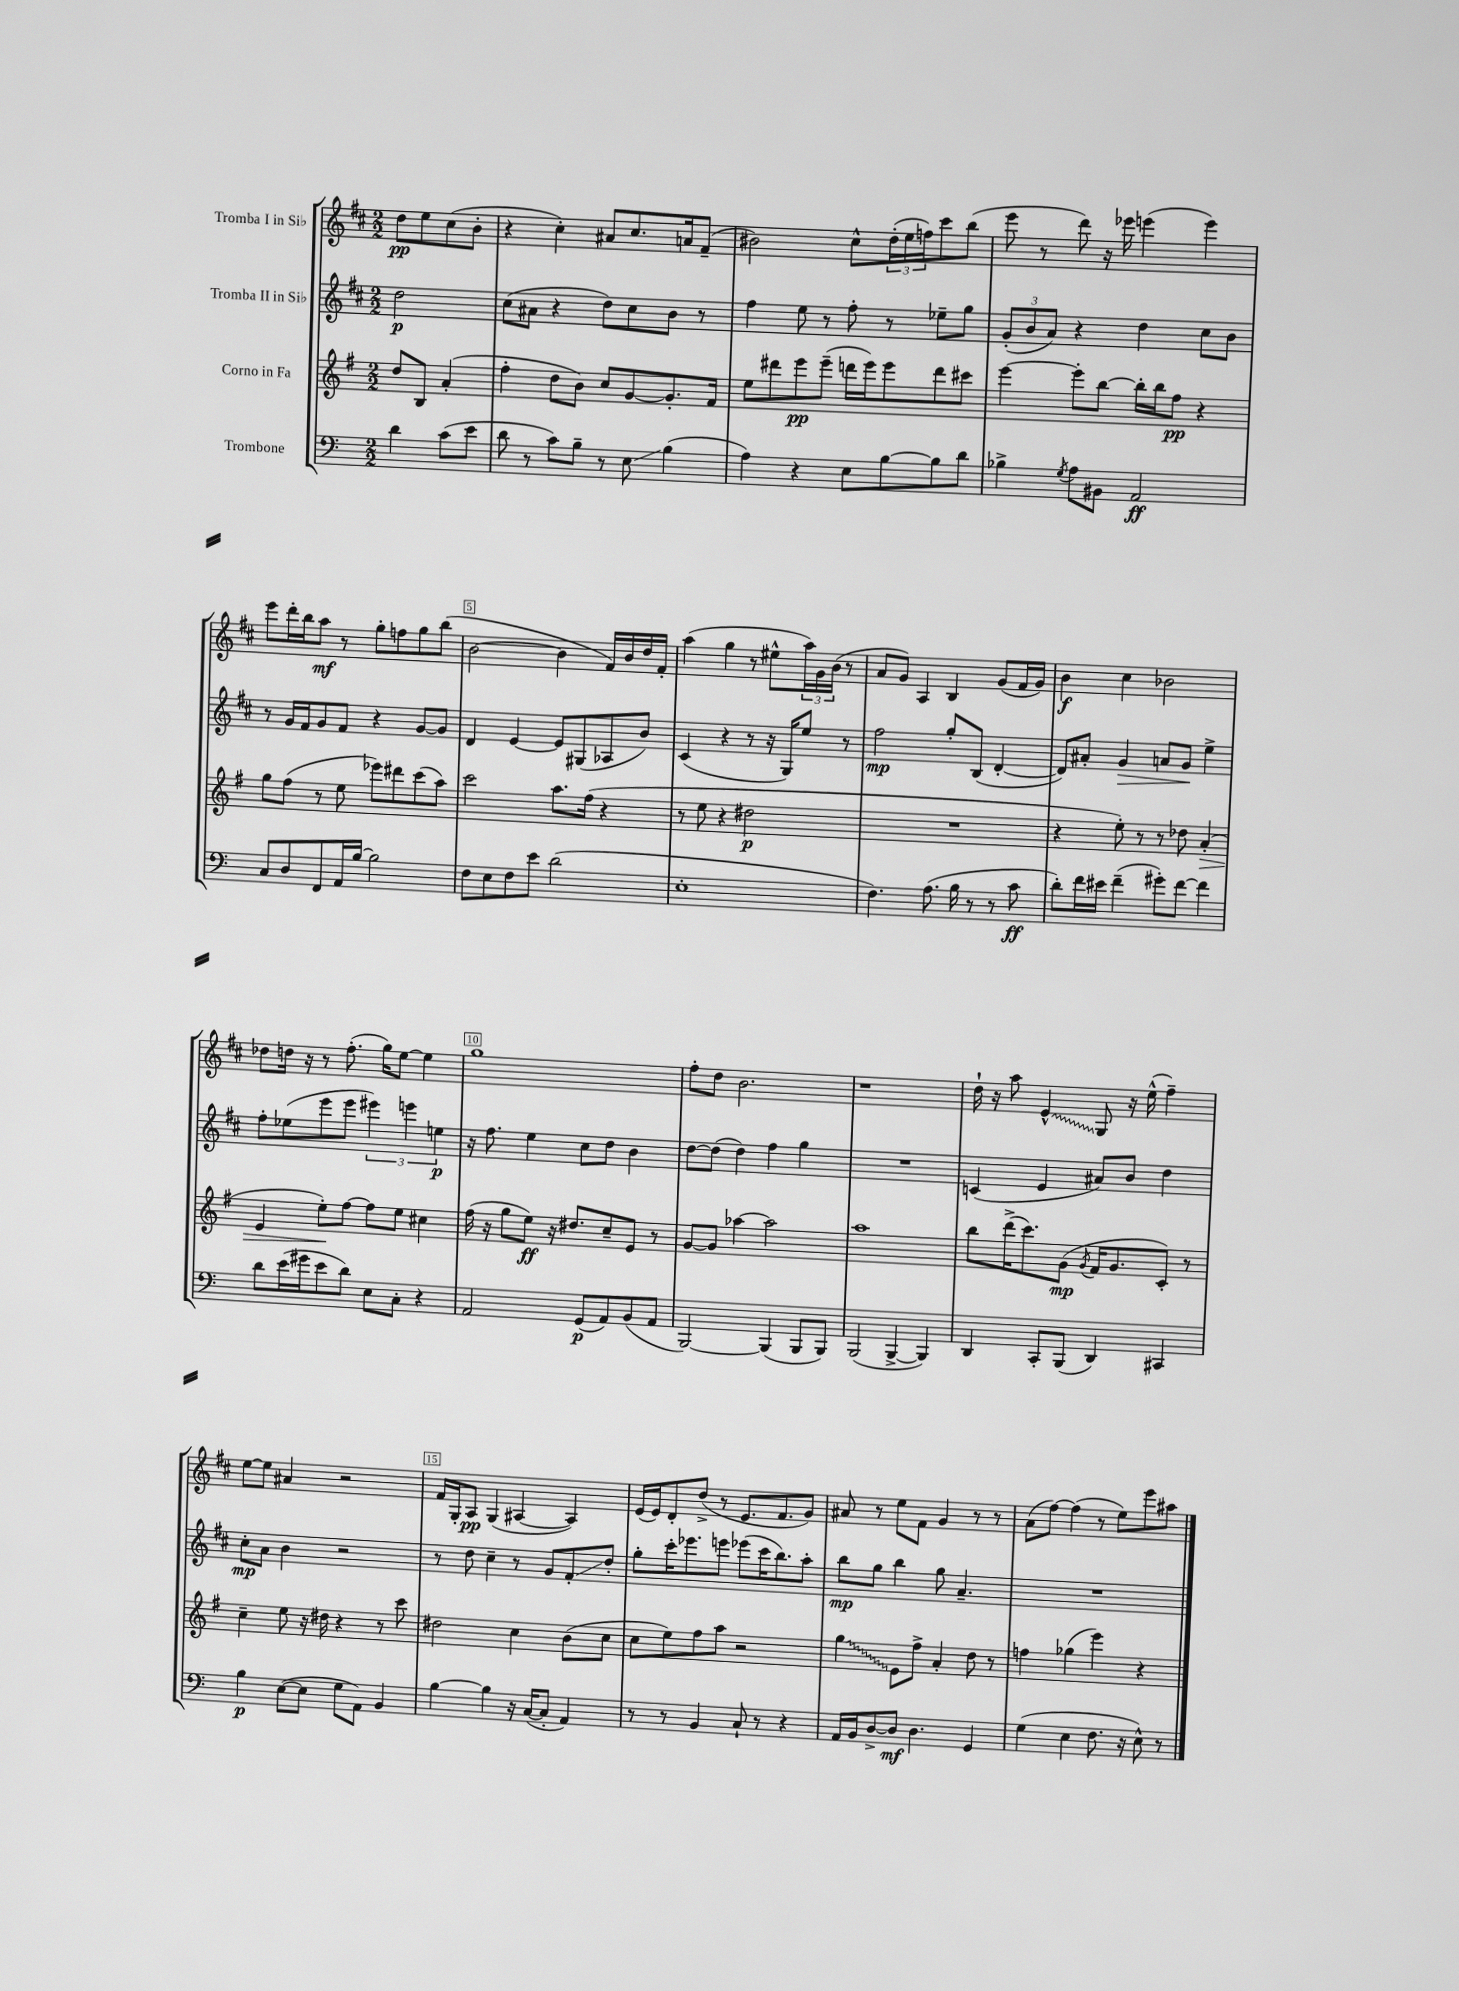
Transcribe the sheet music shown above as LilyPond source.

<<
\new StaffGroup <<
\new Staff = "s0" \with { instrumentName = "Tromba I in Sib" } {
    \clef treble \key d \major \numericTimeSignature \time 2/2 \partial 2
    d''8\pp e''8 cis''8( b'8-. |
    r4 cis''4-.) ais'8 cis''8. a'16 fis'8--( |
    bis'2) cis''8-^ \tuplet 3/2 { d''16-.( e''16 f''16) } cis'''8 b''8( |
    e'''8 r8 d'''8) r16 ees'''16 e'''4( e'''4) |
    e'''8 d'''16-. b''16 a''8\mf r8 g''8-. f''8 g''8 b''8( |
    b'2~ b'4 fis'16) b'16 d''16 fis'16-. |
    a''4( g''4 r8 eis''8-^ \tuplet 3/2 { a''16) g'16 b'16( } r8 |
    a'8 g'8) a4 b4 g'8( fis'16 g'16) |
    b'4\f cis''4 bes'2 |
    des''8 d''16 r16 r8 fis''8.-.( g''16) e''8~ e''4 |
    g''1 |
    fis''8-. d''8 b'2. |
    r1 |
    d''16-! r16 a''8 \once \override Glissando.style = #'zigzag e'4-^\glissando g8 r16 e''16-^( fis''4--) |
    e''8~ e''8 ais'4 r2 |
    fis'16 g16-. a8\pp g4( ais4~ ais4) |
    e'16( e'16) d'8-. d''8->( r8 e'8. fis'8. g'8) |
    ais'8 r8 e''8 fis'8 g'4 r8 r8 |
    a'8( fis''8~) fis''4( r8 e''8) e'''8 ais''8 \bar "|." |
}
\new Staff = "s1" \with { instrumentName = "Tromba II in Sib" } {
    \clef treble \key d \major \numericTimeSignature \time 2/2 \partial 2
    d''2\p |
    cis''8( ais'8 r4 d''8) cis''8 b'8 r8 |
    fis''4 e''8 r8 fis''8-. r8 ees''8-- g''8 |
    \tuplet 3/2 { g'8-.( b'8 a'8) } r4 d''4 cis''8 b'8 |
    r8 g'16 fis'16 g'8 fis'8 r4 g'8~ g'8 |
    d'4 e'4~ e'8 gis8( aes8 b'8) |
    cis'4( r4 r8 r16 g16) e''8 r8 |
    fis''2\mp g''8-. b8( d'4~-. |
    d'8) ais'8-. g'4\> a'8 g'8\! e''4-> |
    fis''8-. ees''8( e'''8 e'''8 \tuplet 3/2 { eis'''4) e'''4 e''4\p } |
    r16 fis''8. e''4 cis''8 d''8 b'4 |
    d''8~ d''8( d''4) fis''4 g''4 |
    R1 |
    c'4( e'4 ais'8) b'8 d''4 |
    cis''8-.\mp a'8 b'4 r2 |
    r8 d''8 cis''4-- r8 g'8 fis'8-.\glissando d''8-. |
    g''8-. cis'''16-. ees'''8. e'''8 ees'''8( cis'''16 b''8.) a''8-. |
    b''8\mp g''8 b''4 g''8 a'4.-- |
    R1 \bar "|." |
}
\new Staff = "s2" \with { instrumentName = "Corno in Fa" } {
    \clef treble \key g \major \numericTimeSignature \time 2/2 \partial 2
    d''8 b8 a'4-.( |
    fis''4-. d''8 b'8) c''8 g'8~ g'8.-. fis'16 |
    e''8 dis'''8 e'''8\pp e'''8--( d'''16 e'''16) e'''8 d'''8 cis'''8 |
    e'''4~ e'''8-. b''8~ b''16-. b''16 fis''8\pp r4 |
    g''8 fis''8( r8 e''8 ees'''8) dis'''8 c'''8( a''8) |
    c'''2 a''8. fis''16( r4 |
    r8 e''8 r4 dis''2\p |
    R1 |
    r4 e''8-.) r8 r8 des''8 a'4-.\>( |
    e'4 e''8-.\!) fis''8~ fis''8 e''8 cis''4 |
    fis''16( r16 g''8 e''8\ff) r16 dis''8. c''8-- e'8 r8 |
    g'8~ g'8 aes''4~ aes''2 |
    a''1 |
    b''8 d'''16->( c'''8.) g'8\mp( \acciaccatura { g'8 } fis'16 g'8. c'8-.) r8 |
    c''4-- e''8 r16 dis''16 r4 r8 c'''8 |
    dis''2 c''4 b'8( c''8 |
    c''8 e''8) fis''8 a''8 r2 |
    \once \override Glissando.style = #'zigzag g''4\glissando e'8 fis''8-> a'4-. d''8 r8 |
    f''4 ges''4( e'''4) r4 \bar "|." |
}
\new Staff = "s3" \with { instrumentName = "Trombone" } {
    \clef bass \key c \major \numericTimeSignature \time 2/2 \partial 2
    d'4 c'8( e'8 |
    d'8 r8 c'8) b8-- r8 e8\glissando b4( |
    a4) r4 e8 b8~ b8 d'8 |
    bes4-> \acciaccatura { g8 } a8 bis,8 a,2\ff |
    c8 d8 f,8 a,16 b16~ b2 |
    f8 e8 f8 e'8 d'2( |
    e1-. |
    f4.) a8.( b16 r8 r8 c'8\ff |
    d'8-.) f'16 eis'16 f'4--( gis'8-.) f'8~ f'4 |
    d'8 e'16( gis'16 e'8 d'8) e8 c8-. r4 |
    a,2 g,8\p( a,8) b,8( a,8 |
    b,,2~) b,,4( b,,8 b,,8) |
    b,,2( b,,4~-> b,,4) |
    d,4 c,8-. b,,8( d,4) cis,4 |
    b4\p e8~( e8 g8 a,8) b,4 |
    b4~ b4 r16 c16~( c8-. a,4) |
    r8 r8 b,4 c8-! r8 r4 |
    a,16 b,16 d8~-> d8\mf d4. g,4 |
    g4( e4 f8. r16 e8-^) r8 \bar "|." |
}
>>
>>
\layout { \context { \Score \override BarNumber.break-visibility = ##(#f #t #t) barNumberVisibility = #(every-nth-bar-number-visible 5) \override BarNumber.stencil = #(make-stencil-boxer 0.1 0.3 ly:text-interface::print) } }
